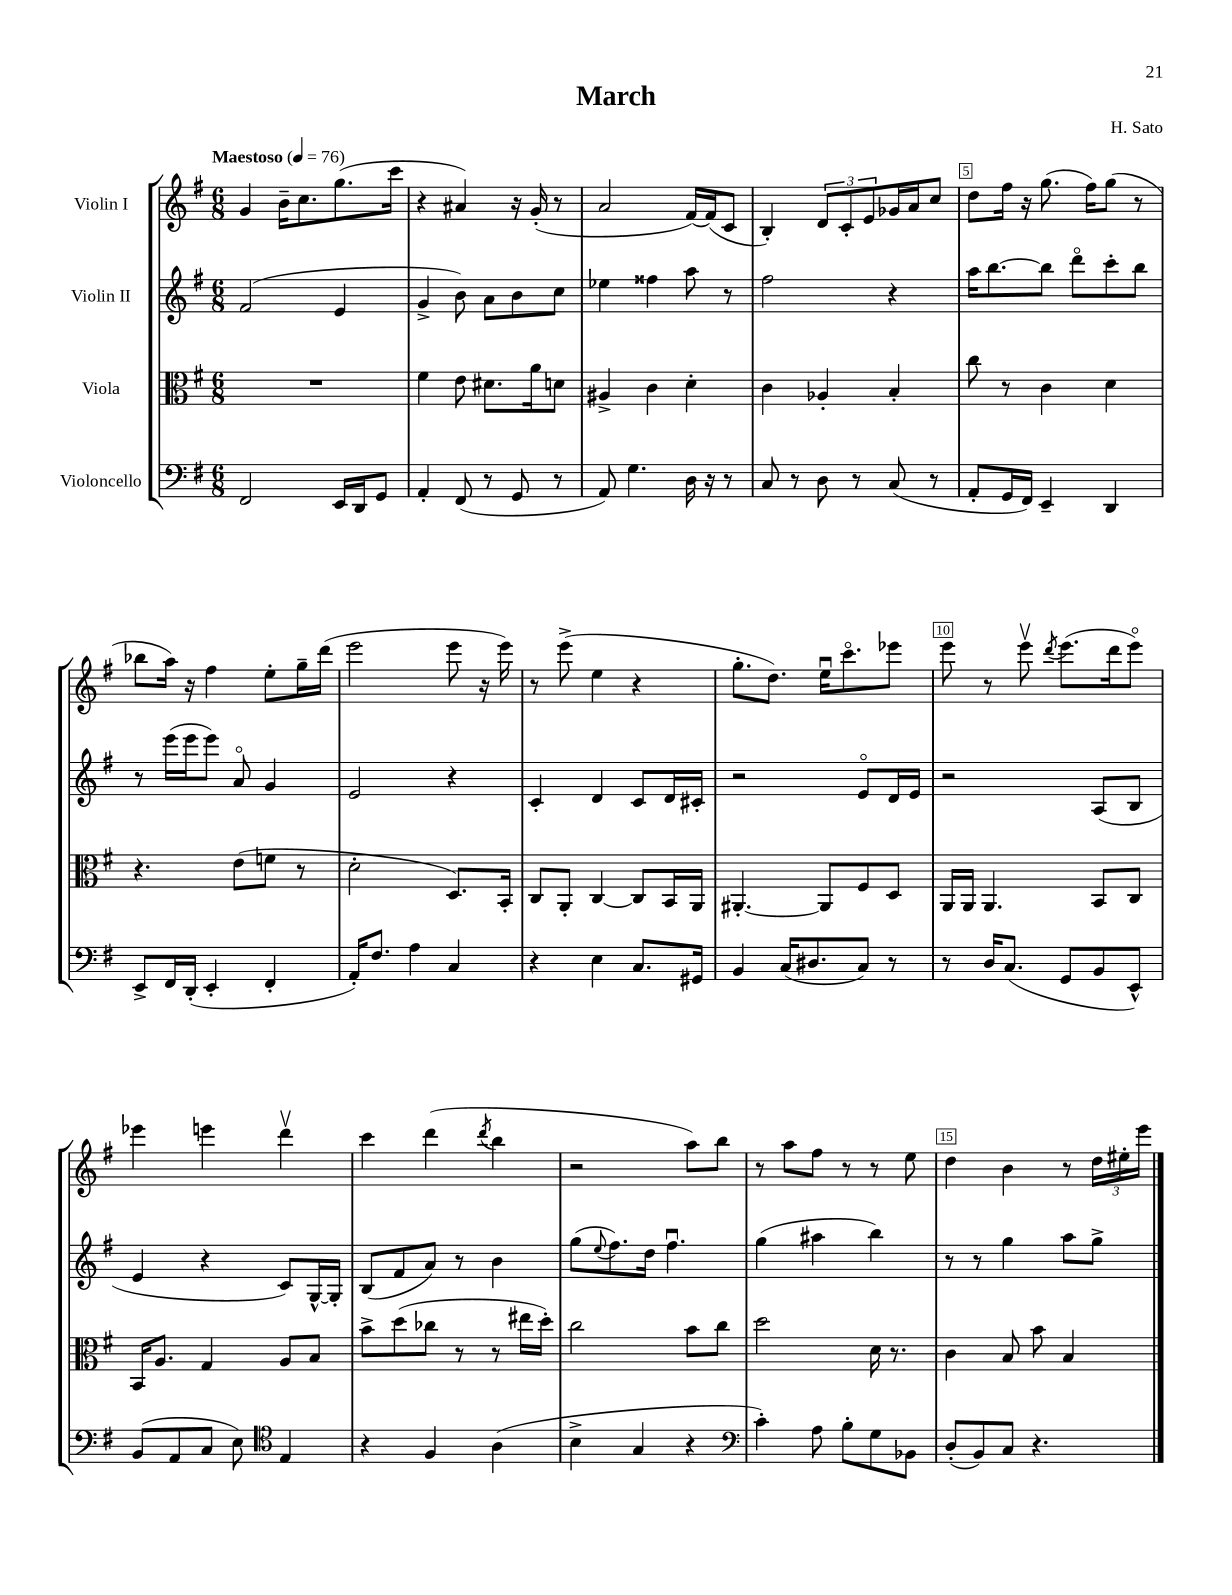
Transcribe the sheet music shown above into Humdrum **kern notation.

**kern	**kern	**kern	**kern
*part4	*part3	*part2	*part1
*staff4	*staff3	*staff2	*staff1
*I"Violoncello	*I"Viola	*I"Violin II	*I"Violin I
*clefF4	*clefC3	*clefG2	*clefG2
*k[f#]	*k[f#]	*k[f#]	*k[f#]
*M6/8	*M6/8	*M6/8	*M6/8
*MM76	*MM76	*MM76	*MM76
=1	=1	=1	=1
!	!	!	!LO:TX:a:B:t=Maestoso
2FF#/	2.r	(2f#/	4g/
.	.	.	16b~\KL
.	.	.	8.cc\
16EE/LL	.	4e/	(8.gg\
16DD/J	.	.	.
8GG/J	.	.	.
.	.	.	16ccc\Jk
=2	=2	=2	=2
4AA'/	4f#\	4g^/	4r
(8FF#/	8e\	8b\)	4a#X/)
8r	8.d#X\L	8a\L	.
8GG/	.	8b\	16r
.	16a\k	.	(16g'/
8r	8dn\J	8cc\J	8r
=3	=3	=3	=3
8AA/)	4A#X^/	4ee-X\	2a/
4.G\	.	.	.
.	4c\	4ff##X\	.
16D\	4d'\	8aa\	[16f#/LL)
16r	.	.	(16f#/J]
8r	.	8r	8c/J
=4	=4	=4	=4
8C/	4c\	2ff#\	4B'/)
8r	.	.	.
8D\	4A-X'/	.	12d/L
.	.	.	12c'/
8r	.	.	.
.	.	.	12e/
(8C/	4B'/	4r	16g-X/L
.	.	.	16a/J
8r	.	.	8cc/J
=5	=5	=5	=5
8AA'/L	8cc\	16aa\KL	8dd\L
.	.	[8.bb\	.
16GG/L	8r	.	16ff#\Jk
16FF#/JJ)	.	.	16r
4EE~/	4c\	8bb\J]	(8.gg\
.	.	8ddd\L	.
.	.	.	16ff#\KL)
4DD/	4d\	8ccc'\	(8gg\J
.	.	8bb\J	8r
!!LO:LB:g=z
=6	=6	=6	=6
8EE^/L	4.r	8r	8bb-X\L
16FF#/L	.	(16eee\LL	16aa\Jk)
(16DD'/JJ	.	16eee\J	16r
4EE'/	.	8eee\J)	4ff#\
.	(8e\L	8a/	.
4FF#'/	8fn\J	4g/	8ee'\L
.	8r	.	16gg~\L
.	.	.	(16ddd\JJ
=7	=7	=7	=7
16AA'/KL)	2d'\	2e/	2eee\
8.F#/J	.	.	.
4A\	.	.	.
4C/	8.D/L)	4r	8eee\
.	.	.	16r
.	16BB'/Jk	.	16eee\)
=8	=8	=8	=8
4r	8C/L	4c'/	8r
.	8AA'/J	.	(8eee^\
4E\	[4C/	4d/	4ee\
8.C/L	8C/L]	8c/L	4r
.	16BB/L	16d/L	.
16GG#X/Jk	16AA/JJ	16c#X'/JJ	.
=9	=9	=9	=9
4BB/	[4.AA#X'/	2r	8.gg'\L
.	.	.	8.dd\J)
(16C/KL	.	.	.
8.D#X/	.	.	.
.	8AA#/L]	.	16eeu\KL
.	.	.	8.ccc\
8C/J)	8F#/	8e/L	.
8r	8D/J	16d/L	8eee-X\J
.	.	16e/JJ	.
=10	=10	=10	=10
8r	16AA/LL	2r	8eee\
.	16AA/JJ	.	.
16D/KL	4.AA/	.	8r
(8.C/J	.	.	.
.	.	.	8eeev\
.	.	.	8qddd/
8GG/L	.	.	(8.eee\L
8BB/	8BB/L	(8A/L	.
.	.	.	16ddd\k
8EE^^/J)	8C/J	8B/J	8eee\J)
!!LO:LB:g=z
=11	=11	=11	=11
(8BB/L	16BB/KL	4e/	4eee-X\
.	8.A/J	.	.
8AA/	.	.	.
8C/J	4G/	4r	4eeen\
8E\)	.	.	.
*clefC4	*	*	*
4E/	8A/L	8c/L)	4dddv\
.	8B/J	[16G^^/L	.
.	.	16G'/JJ]	.
=12	=12	=12	=12
4r	8b^\L	(8B/L	4ccc\
.	(8dd\	8f#/	.
4F#/	8cc-X\J	8a/J)	(4ddd\
.	8r	8r	.
.	.	.	8qddd/
(4A\	8r	4b\	4bb\
.	16ee#X\LL	.	.
.	16dd'\JJ)	.	.
=13	=13	=13	=13
4B^\	2cc\	(8gg\L	2r
.	.	8qqee/	.
.	.	8.ff#\)	.
4G/	.	.	.
.	.	16dd\Jk	.
.	.	4.ff#u\	.
4r	8b\L	.	8aa\L)
.	8cc\J	.	8bb\J
=14	=14	=14	=14
*clefF4	*	*	*
4c'\)	2dd\	(4gg\	8r
.	.	.	8aa\L
8A\	.	4aa#X\	8ff#\J
8B'\L	.	.	8r
8G\	16d\	4bb\)	8r
.	8.r	.	.
8BB-X\J	.	.	8ee\
=15	=15	=15	=15
(8D'/L	4c\	8r	4dd\
8BB/)	.	8r	.
8C/J	8B/	4gg\	4b\
4.r	8b\	.	.
.	4B/	8aa\L	8r
.	.	8gg^\J	24dd\LL
.	.	.	24ee#X'\
.	.	.	24eee\JJ
==	==	==	==
*-	*-	*-	*-
